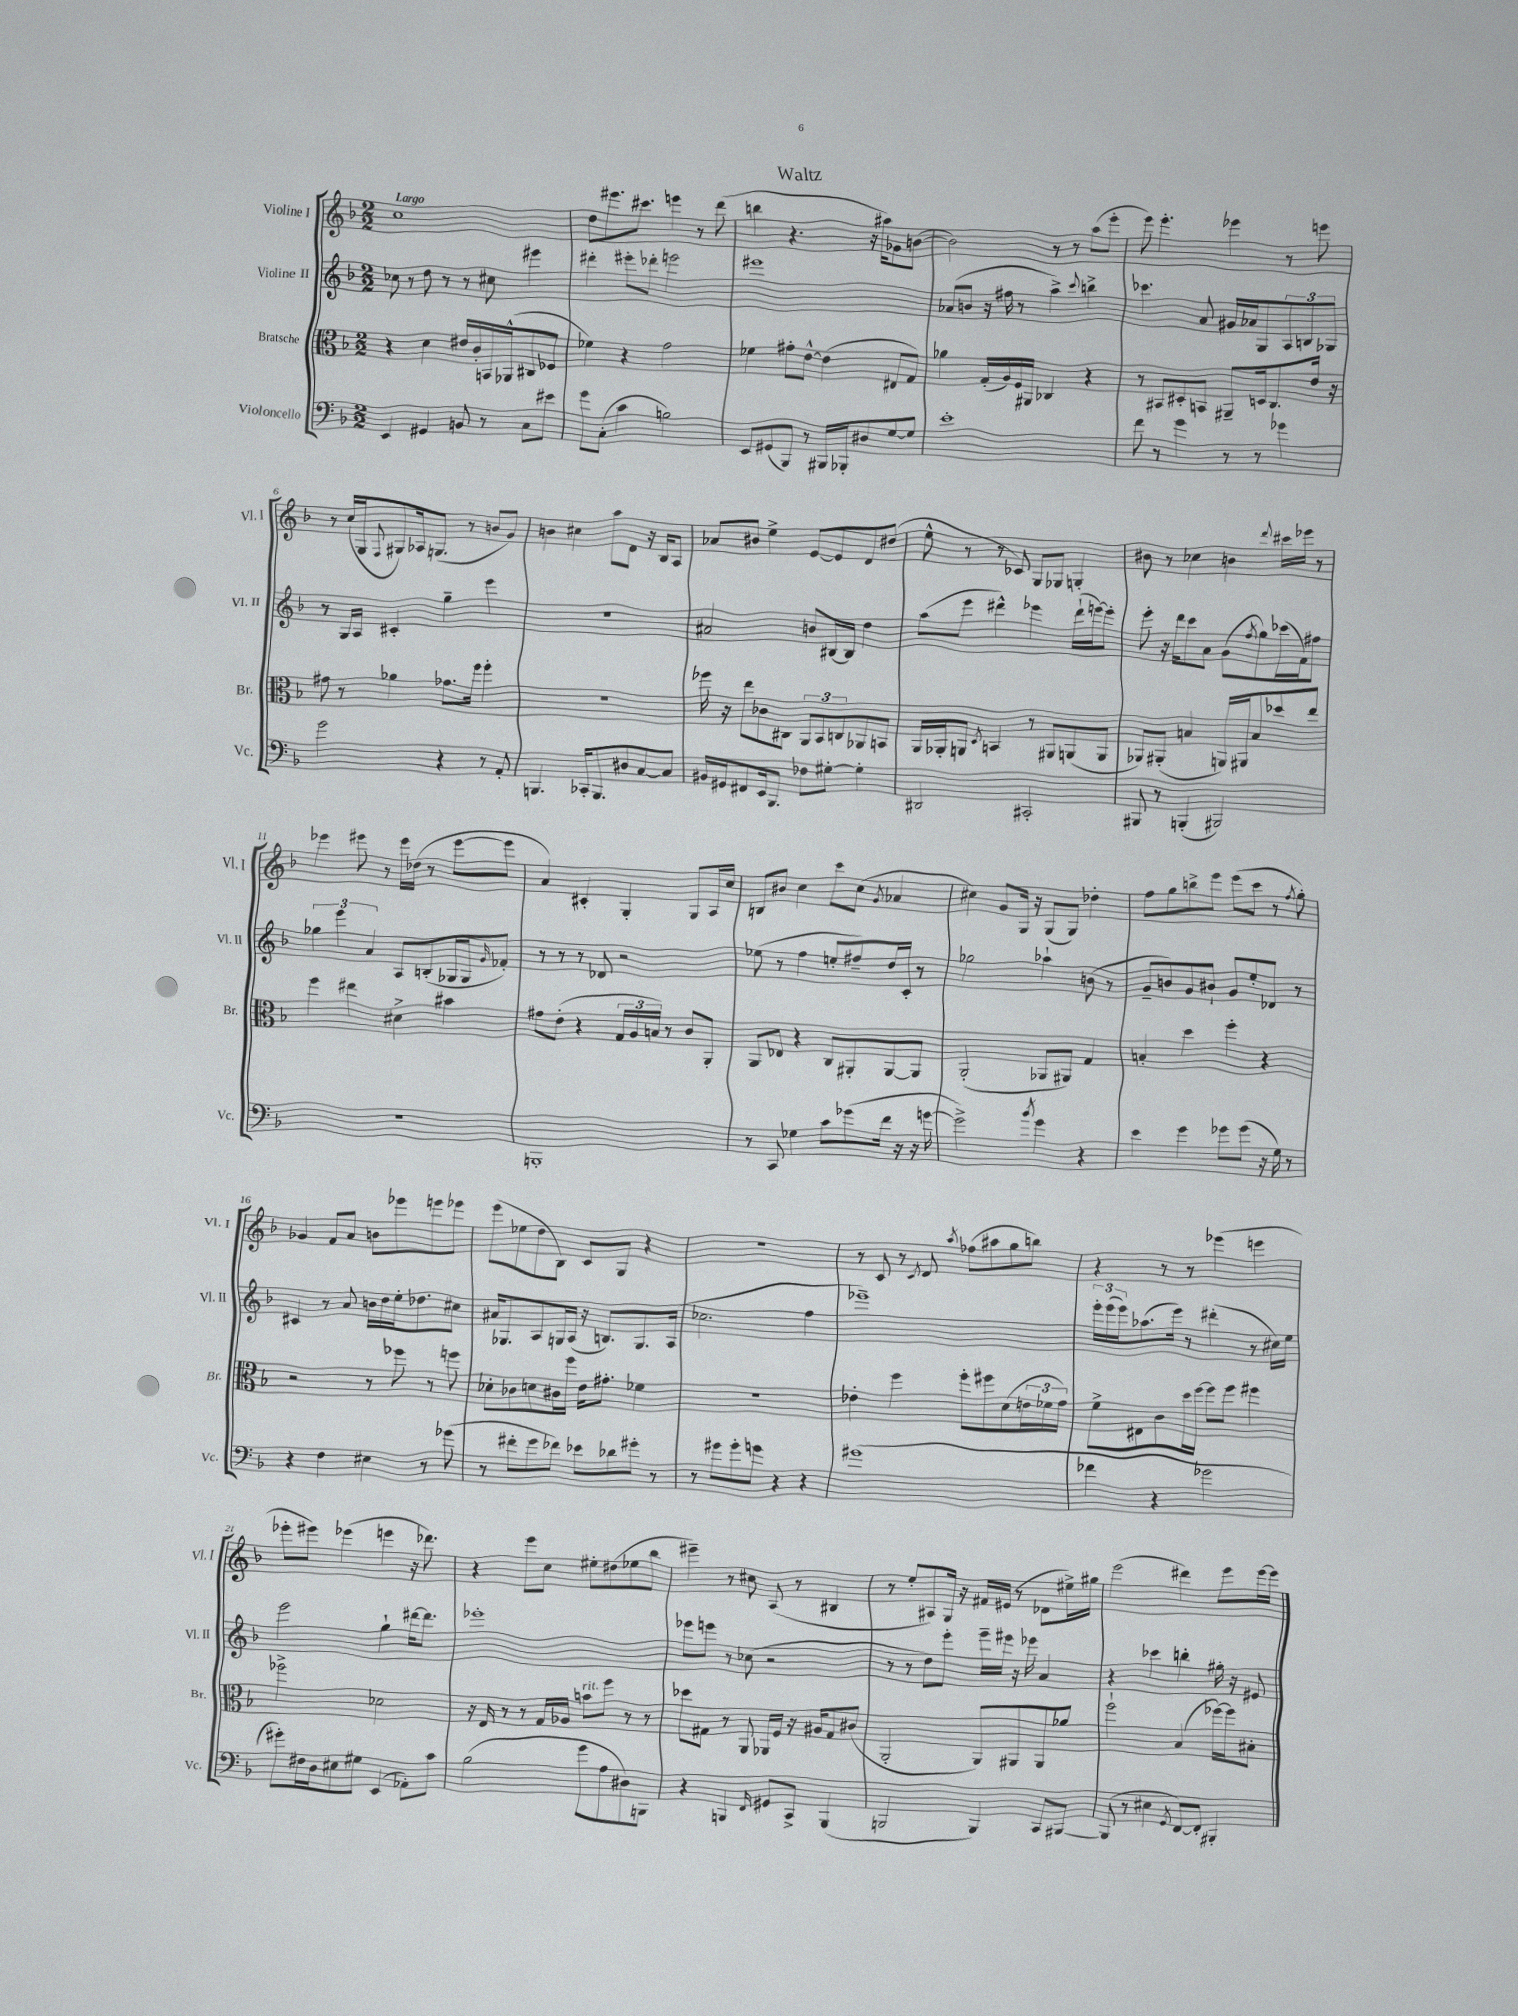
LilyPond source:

\header { title = "Waltz" }
<<
\new StaffGroup <<
\new Staff = "s0" \with { instrumentName = "Violine I" shortInstrumentName = "Vl. I" } {
    \clef treble \key f \major \numericTimeSignature \time 2/2 \tempo "Largo"
    c''1 |
    d''8 eis'''8. cis'''8. e'''4 r8 d'''8( |
    b''4 r4. r16 ais''16) ges'8 b'8~( |
    b'2) r8 r8 a''8( e'''8-. |
    e'''8) e'''4.-. ees'''4 r8 e'''8 |
    r8 c''16( g16 \appoggiatura { f8 } gis8) aes16 g8.( r8 b'8 g'8) |
    b'4 cis''4 a''8 d'8 r16 bes16 a8 |
    aes'8 bis'8 e''4-> e'8~ e'8 d'8 dis''8( |
    e''8-^ r8 r8 ces'8) g8 ges8 g4-. |
    bis'8 r8 ces''4 b'4 \appoggiatura { d'''8 } cis'''16 ees'''16 r8 |
    ees'''4 eis'''8 r8 eis'''16 des''16( r8 eis'''8~ eis'''8 |
    a'4) cis'4-. g4-. g8 a16 c''16 |
    b8 bis'8 c''4 c'''8 c''8( \acciaccatura { g'8 } aes'4 |
    cis''4) g'8 g16 r16 g8( g8) des''4-. |
    f''8 g''8 b''8-> e'''8 e'''8( c'''8 r8 \acciaccatura { f''8 } g''8-.) |
    ges'4 f'8 a'8 b'8 ees'''8 e'''8 ees'''8 |
    e'''8( ees''8 d''8 bes8) c'8 g8 r4 |
    R1 |
    r8 c'8 r8 \acciaccatura { c'8 } d'8 \acciaccatura { a''8 } fes''8( ais''8 g''8 b''8) |
    r4 r8 r8 ees'''4( e'''4 |
    ees'''8-. eis'''8) ees'''4( e'''4 r16 des'''8.) |
    r4 e'''8 c''8 eis''8-. dis''8( ees''8 bes''8 |
    eis'''4--) r8 cis''8 a8( r8 bis4 |
    r8 e''8-. ais8) g16 r16 fis'16 eis'16( r8 des'8 eis''16->) gis''16 |
    e'''2( dis'''4) e'''8 e'''16~ e'''16 \bar "|." |
}
\new Staff = "s1" \with { instrumentName = "Violine II" shortInstrumentName = "Vl. II" } {
    \clef treble \key f \major \numericTimeSignature \time 2/2
    ces''8 r8 d''8 r8 r8 cis''8 eis'''4 |
    dis'''4-. eis'''8-. des'''8-. e'''2 |
    eis'''1 |
    aes'8( b'8 r16 fis''16 r8 a''4->) \appoggiatura { c'''8 } b''4-> |
    ces'''4. a'8 gis'16 aes'16 g8 \tuplet 3/2 { a8 b8 ges8 } |
    r8 g16 a16 cis'4-. g''4-- e'''4 |
    R1 |
    ais'2 b'8 bis16~ bis16 d''4 |
    a''8( e'''8 dis'''4-^) ees'''4 dis'''16-!( e'''16~) e'''8-. |
    e'''8-. r16 d'''16 c'''8 a'8 g'8( \acciaccatura { f''8 } g''8) ces'''16( f'16) fis''8 |
    \tuplet 3/2 { ges''4 e'''4 a'4 } a8 b8-.( ges16 ges16 \grace { g'16 } fes'8-.) |
    r8 r8 r8 des'8 r2 |
    ees''8( r8 f''4 e''8-. fis''8--) d''16 c'16-. r8 |
    ges''2 aes''4-! b'8( r8 |
    g'8-- b'8) g'8 bis'8-! g'8 e''8-. des'8 r8 |
    cis'4 r8 a'8 b'16 d''16 e''16-. des''8. cis''8 |
    ais'16 ges8. a8 g16 a16( r16 b8.) g8. a16( |
    ces''2. f''4 |
    ees'''1--) |
    \tuplet 3/2 { e'''16-. e'''16( e'''16) } aes''8.( e'''16) r8 dis'''4-.( r8 cis''16) e''16 |
    e'''2 g''4-! dis'''16~ dis'''8. |
    ees'''1-. |
    ees'''8 e'''8 r8 ces''8( r2 |
    r8 r8 d''8) e'''8-. e'''16-- eis'''16 r16 ees'''16 a'4 |
    r4 ces'''4 b''4-. gis''16-. r16 eis'8 \bar "|." |
}
\new Staff = "s2" \with { instrumentName = "Bratsche" shortInstrumentName = "Br." } {
    \clef alto \key f \major \numericTimeSignature \time 2/2
    r4 d'4 eis'16 c'16-. b,16 aes,16-^( cis8 fes8 |
    fes'4) r4 g'2 |
    fes'4 gis'8-. e'8~-^ e'4( eis8 g8) |
    aes'4 g16-.( a16) f16 ais,16 ces4 r4 |
    r8 bis,8 dis8-. b,8 ais,8-- d16 c8. e'16 r16 |
    gis'8 r8 aes'4 ges'8. f''16 f''4-. |
    R1 |
    fes''16 r16 e''8 ces'8 cis8 \tuplet 3/2 { a,8 bes,8 c8 } aes,8 b,8 |
    a,16 aes,16-. a,8 \acciaccatura { d8 } b,4 r8 ais,8 a,8( a,8 |
    aes,8) ais,8-.( b4 a,16) ais,16 b8 des''8 e''8 |
    f''4 eis''4 dis'4-> bis'4 |
    gis'8 e'8-.( r4 \tuplet 3/2 { g16 a16 b16) } r8 c'8 a,8-. |
    a,8 ees8 r4 c8 ais,8-. ais,8~ ais,8 |
    a,2-.( aes,8 ais,8) g4 |
    b4-. d''4 f''4-. r4 |
    r2 r8 fes''8 r8 f''8 |
    des'8-. ces'8 d'8 cis'16 f''16 e'16 gis'8.-. fes'4 |
    r1 |
    ees'4-. f''4 f''8-. fis''8 d'8( \tuplet 3/2 { e'16 fes'16 g'16) } |
    f'8-> eis8 c'8 d''16 f''16~ f''8 f''8 fis''4 |
    fes''2-> des'2 |
    r16 e16 r8 r8 g16 aes16 b'8^\markup { \italic "rit." } f''8 r8 r8 |
    des''8 gis8 r8 a,8 aes,16 f16 r16 ais16 gis8 cis'8( |
    a,2-. a,8) ais,8 ais,8 aes'8 |
    f''2-! bes4( fes''16~) fes''16 bis8-. \bar "|." |
}
\new Staff = "s3" \with { instrumentName = "Violoncello" shortInstrumentName = "Vc." } {
    \clef bass \key f \major \numericTimeSignature \time 2/2
    e,4 gis,4 b,8 r8 c8 eis'8 |
    g'8 c8-.( c'4 b2) |
    e,8 gis,8( bes,,8) r8 bis,,16 bes,,16-. dis8 g8~ g8 |
    e'1-. |
    f'8 r8 g'4 r8 r8 ges'4 |
    g'2 r4 r8 a,8-. |
    b,,4. ces,16-. b,,8. dis8 c8~ c8 |
    bis,16 gis,16 fis,8 e,16 bes,,8. fes8 gis8~-. gis4-. |
    dis,2 cis,2-. |
    bis,,8 r8 b,,4-.( bis,,2) |
    r1 |
    b,,1-. |
    r8 c,8 ges4 c'8 ges'8( f'16 r16 r16 g'16~ |
    g'2->) \acciaccatura { bes'8 } g'4 r4 |
    e'4 g'4 ges'8 ges'8( r16 g16) r8 |
    r4 f4 eis4 r8 ges'8( |
    r8 fis'8-. g'8 fes'8) ees'8 des'8 gis'8-. r8 |
    r8 gis'8 gis'8-. g'8 r4 r4 |
    gis'1( |
    fes'4 r4 ges'2 |
    gis'8-.) fis16 d16 eis8 gis8 e,4( aes,8-.) c'8 |
    bes2( g'8 a8 dis8) b,,8 |
    r4 b,,4 \grace { f,16 } gis,8 c,8-> b,,4( |
    b,,2 b,,4) c,8 bis,,8~ |
    bis,,8( r8 eis4 \acciaccatura { g,8 } f,8~) f,8-. bis,,4-. \bar "|." |
}
>>
>>
